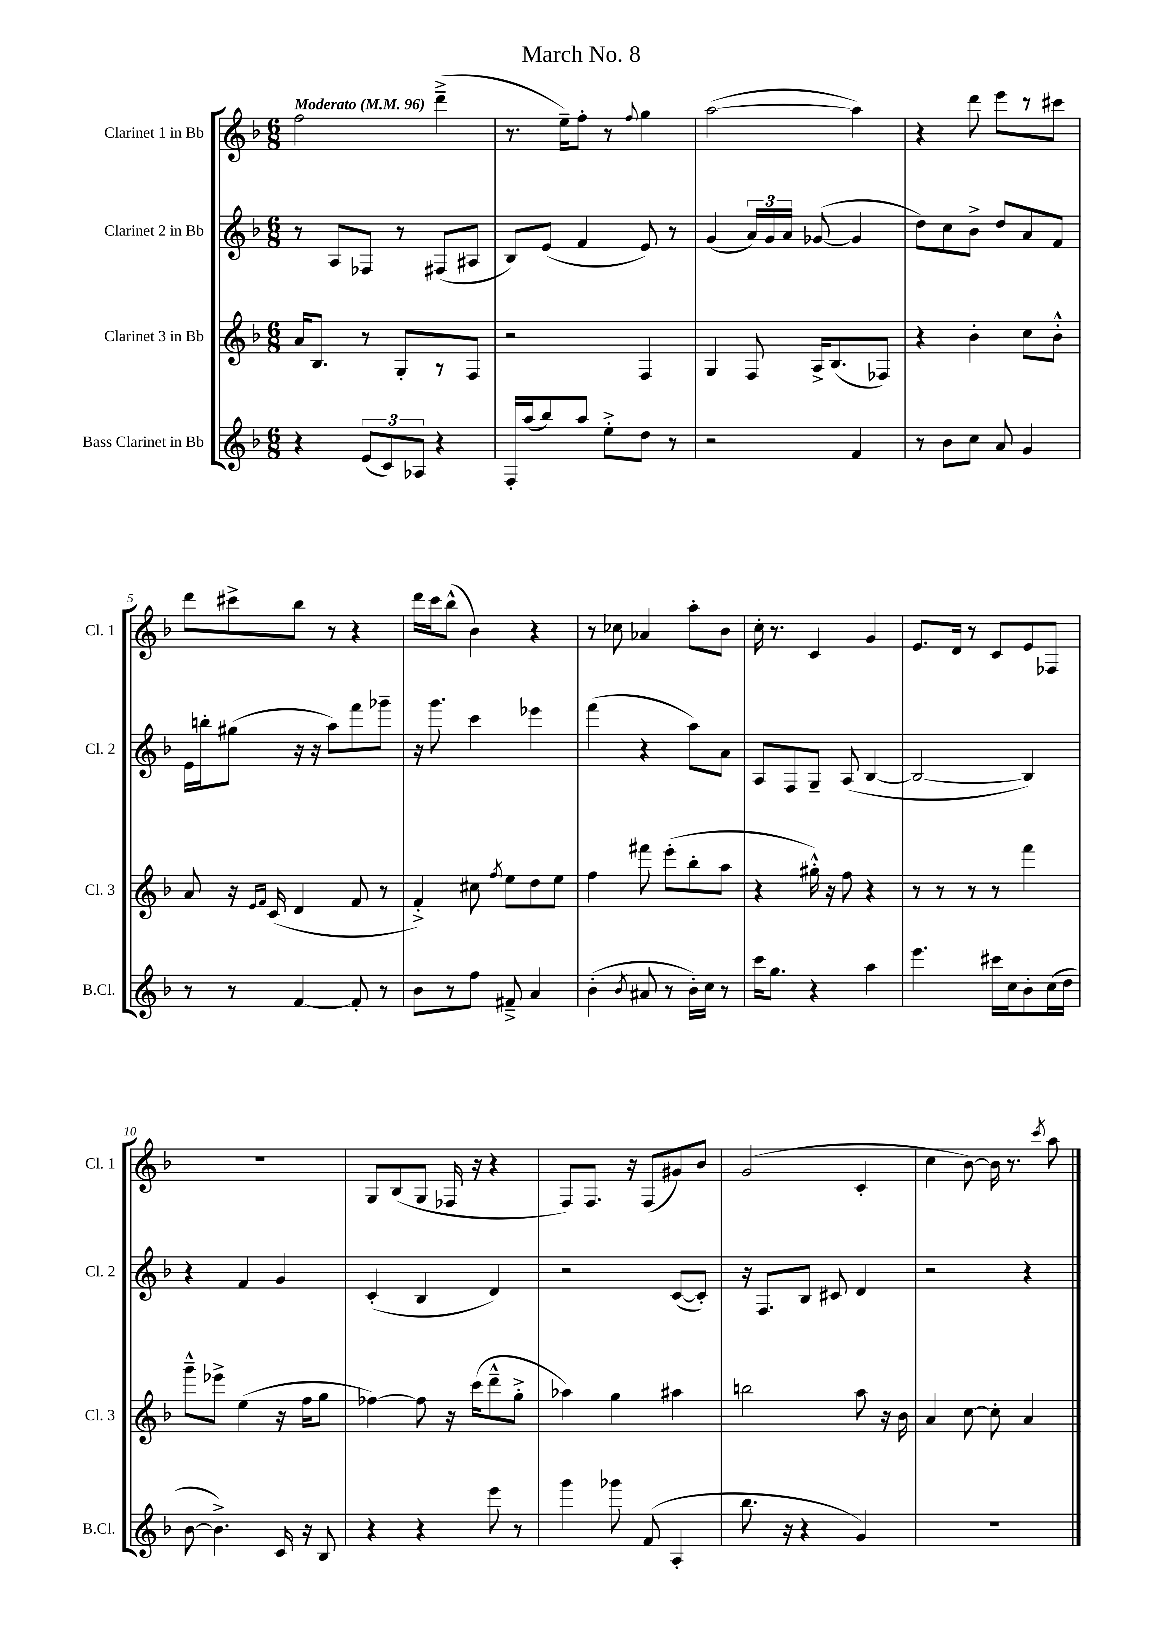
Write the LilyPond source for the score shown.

\header { title = "March No. 8" }
<<
\new StaffGroup <<
\new Staff = "s0" \with { instrumentName = "Clarinet 1 in Bb" shortInstrumentName = "Cl. 1" } {
    \clef treble \key f \major \numericTimeSignature \time 6/8 \tempo "Moderato" 4 = 96
    \autoBeamOff f''2 d'''4--->( |
    r8. e''16[--) f''8]-. r8 \appoggiatura { f''8 } g''4 |
    a''2~( a''4) |
    r4 d'''8 e'''8[ r8 cis'''8] |
    d'''8[ cis'''8-> bes''8] r8 r4 |
    d'''16[ c'''16 bes''8]-^( bes'4) r4 |
    r8 ces''8 aes'4 a''8[-. bes'8] |
    c''16-. r8. c'4 g'4 |
    e'8.[ d'16] r8 c'8[ e'8 fes8] |
    R2. |
    g8[ bes8( g8] fes16 r16 r4 |
    f8[) f8.] r16 f8[( gis'8) bes'8] |
    g'2( c'4-. |
    c''4 bes'8~) bes'16 r8. \acciaccatura { c'''8 } a''8 \bar "|." |
}
\new Staff = "s1" \with { instrumentName = "Clarinet 2 in Bb" shortInstrumentName = "Cl. 2" } {
    \clef treble \key f \major \numericTimeSignature \time 6/8
    \autoBeamOff r8 a8[ fes8] r8 fis8[( ais8] |
    bes8[) e'8]( f'4 e'8) r8 |
    g'4( \tuplet 3/2 { a'16[) g'16 a'16] } ges'8~( ges'4 |
    d''8[) c''8 bes'8]-> d''8[ a'8 f'8] |
    e'16[ b''16-. gis''8]( r16 r16 a''8[) f'''8 ges'''8]-- |
    r16 g'''8. c'''4 ees'''4 |
    f'''4( r4 a''8[) a'8] |
    a8[ f8 g8]-- a8( bes4~ |
    bes2~ bes4) |
    r4 f'4 g'4 |
    c'4-.( bes4 d'4) |
    r2 c'8[~( c'8]-.) |
    r16 f8.[ bes8] cis'8 d'4 |
    r2 r4 \bar "|." |
}
\new Staff = "s2" \with { instrumentName = "Clarinet 3 in Bb" shortInstrumentName = "Cl. 3" } {
    \clef treble \key f \major \numericTimeSignature \time 6/8
    \autoBeamOff a'16[ bes8.] r8 g8[-. r8 f8] |
    r2 f4 |
    g4 f8 a16[-> bes8.( fes8]) |
    r4 bes'4-. c''8[ bes'8]-.-^ |
    a'8 r16 \grace { e'16[ f'16] } c'16( d'4 f'8 r8 |
    f'4-.->) cis''8 \acciaccatura { f''8 } e''8[ d''8 e''8] |
    f''4 fis'''8 e'''8[-.( bes''8-. a''8] |
    r4 gis''16-.-^) r16 f''8 r4 |
    r8 r8 r8 r8 f'''4 |
    g'''8[---^ ees'''8]-> e''4( r16 f''16[ g''8] |
    fes''4~) fes''8 r16 c'''16[( d'''8---^ g''8]-.-> |
    aes''4) g''4 ais''4 |
    b''2 a''8 r16 bes'16 |
    a'4 c''8~ c''8-. a'4 \bar "|." |
}
\new Staff = "s3" \with { instrumentName = "Bass Clarinet in Bb" shortInstrumentName = "B.Cl." } {
    \clef treble \key f \major \numericTimeSignature \time 6/8
    \autoBeamOff r4 \tuplet 3/2 { e'8[( c'8) aes8] } r4 |
    f16[-. a''16( bes''8) a''8] e''8[-.-> d''8] r8 |
    r2 f'4 |
    r8 bes'8[ c''8] a'8 g'4 |
    r8 r8 f'4~ f'8-. r8 |
    bes'8[ r8 f''8] fis'8---> a'4 |
    bes'4-.( \acciaccatura { bes'8 } ais'8 r8 bes'16[-.) c''16] r8 |
    c'''16[ g''8.] r4 a''4 |
    e'''4. cis'''16[ c''16 bes'8-. c''16( d''16] |
    bes'8~ bes'4.->) c'16 r16 bes8 |
    r4 r4 e'''8 r8 |
    g'''4 ges'''8 f'8( a4-. |
    bes''8. r16 r4 g'4) |
    R2. \bar "|." |
}
>>
>>
